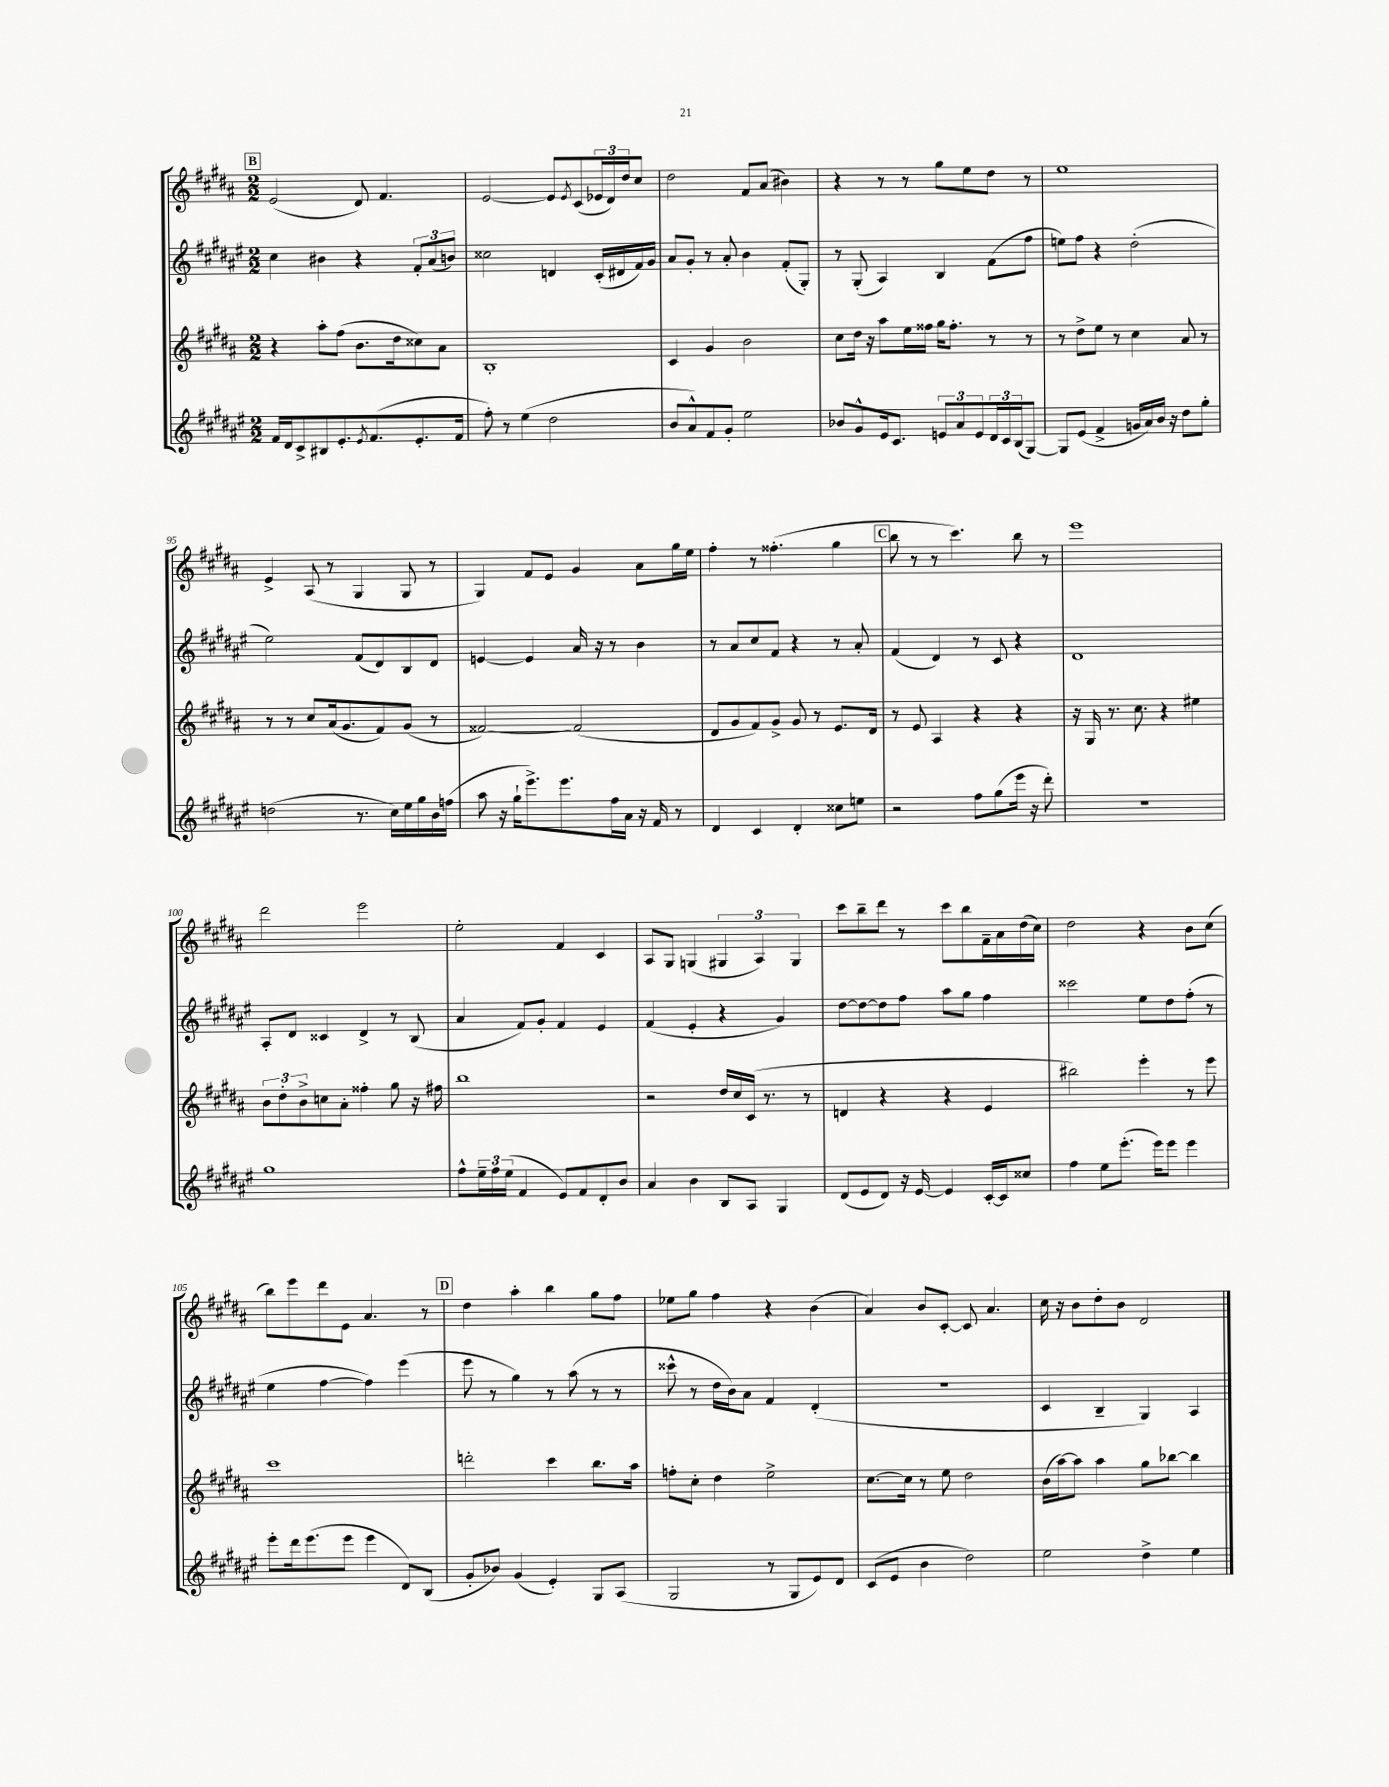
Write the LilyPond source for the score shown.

<<
\new StaffGroup <<
\new Staff = "s0" {
    \clef treble \key b \major \numericTimeSignature \time 2/2
    \mark \markup { \box "B" } e'2( dis'8) fis'4. |
    e'2~ e'8 \acciaccatura { e'8 } cis'8( \tuplet 3/2 { ees'16 dis'16) dis''16 } cis''8 |
    dis''2 fis'8 ais'8( bis'4) |
    r4 r8 r8 gis''8 e''8 dis''8 r8 |
    e''1 |
    e'4-> ais8( r8 gis4 gis8 r8 |
    gis4) fis'8 e'8 gis'4 ais'8 gis''16 e''16 |
    fis''4-. r8 fisis''4.-.( gis''4 |
    \mark \markup { \box "C" } b''8 r8 r8 cis'''4.) b''8 r8 |
    e'''1 |
    dis'''2 e'''2 |
    e''2-. fis'4 cis'4 |
    ais8 gis8 g4( \tuplet 3/2 { gis4 ais4) gis4 } |
    cis'''8 b''8-- dis'''8 r8 cis'''8 b''8 fis'16-- ais'16 dis''16( cis''16) |
    dis''2 r4 b'8 cis''8( |
    b''8) e'''8 dis'''8 e'8 ais'4. r8 |
    \mark \markup { \box "D" } dis''4 ais''4-. b''4 gis''8 fis''8 |
    ees''8 gis''8 fis''4 r4 b'4( |
    ais'4) b'8 cis'8~-. cis'8 ais'4. |
    cis''16 r16 b'8 dis''8-. b'8 dis'2 \bar "|." |
}
\new Staff = "s1" {
    \clef treble \key fis \major \numericTimeSignature \time 2/2
    \mark \markup { \box "B" } cis''4 bis'4 r4 \tuplet 3/2 { fis'8-. ais'8( b'8) } |
    cisis''2 d'4 cis'16-.( dis'16 fis'16) gis'16 |
    ais'8 gis'8-. r8 ais'8-. b'4 fis'8-.( gis8-.) |
    r8 gis8-.( ais4) b4 fis'8( fis''8 |
    e''8) fis''8 r4 dis''2-.( |
    eis''2) fis'8( dis'8) b8 dis'8 |
    e'4~ e'4 ais'16 r16 r8 b'4 |
    r8 ais'8 cis''8 fis'8 r4 r8 ais'8-. |
    \mark \markup { \box "C" } fis'4( dis'4) r8 cis'8 r4 |
    dis'1 |
    ais8-. dis'8 cisis'4 dis'4-> r8 b8( |
    ais'4 fis'8) gis'8-. fis'4 eis'4 |
    fis'4( eis'4-. r4 gis'4) |
    dis''8~ dis''8~ dis''8 fis''8 ais''8 gis''8 fis''4 |
    cisis'''2 eis''8 dis''8 fis''8-.( r8 |
    eis''4 fis''4~ fis''4) eis'''4( |
    \mark \markup { \box "D" } eis'''8 r8 gis''4) r8 ais''8( r8 r8 |
    cisis'''8-^ r8 dis''16 b'16) ais'8 fis'4 dis'4-.( |
    R1 |
    cis'4 b4-- gis4) ais4 \bar "|." |
}
\new Staff = "s2" {
    \clef treble \key b \major \numericTimeSignature \time 2/2
    \mark \markup { \box "B" } r4 ais''8-. fis''8( b'8. dis''16 cisis''8) ais'8 |
    b1-. |
    cis'4 gis'4 b'2 |
    cis''8 dis''16 r16 ais''8 e''16 fisis''16 gis''16 fisis''8.-. r8 r8 |
    r8 dis''8-> e''8 r8 cis''4 ais'8 r8 |
    r8 r8 cis''8 ais'16( gis'8. fis'8) gis'8( r8 |
    fisis'2~) fisis'2( |
    dis'8 gis'8 fis'8) gis'8-> gis'8 r8 e'8. dis'16 |
    \mark \markup { \box "C" } r8 e'8 ais4 r4 r4 |
    r16 gis16 r8. cis''8. r4 eis''4 |
    \tuplet 3/2 { b'8 dis''8-. b'8-> } c''8 ais'8-. fisis''4-. gis''8 r16 fis''16 |
    b''1 |
    r2 dis''16 cis''16 cis'16( r8. r8 |
    d'4 r4 r4 e'4 |
    bis''2) e'''4-. r8 e'''8 |
    cis'''1 |
    \mark \markup { \box "D" } d'''2-. cis'''4 b''8. ais''16 |
    f''8-. cis''8-. dis''4 e''2-> |
    cis''8.~ cis''16 r8 e''8 dis''2 |
    b'16( ais''16~) ais''8 ais''4 gis''8 bes''8~ bes''4 \bar "|." |
}
\new Staff = "s3" {
    \clef treble \key fis \major \numericTimeSignature \time 2/2
    \mark \markup { \box "B" } fis'16 dis'16 cis'8-> bis8 eis'8.-. \acciaccatura { eis'8 } fis'8.( eis'8.-. fis'16 |
    fis''8-.) r8 eis''4( dis''2 |
    b'8 ais'8-^) fis'8 gis'8-. eis''2 |
    bes'8 gis'8-^ eis'16 cis'8. \tuplet 3/2 { e'8 ais'8 e'8 } \tuplet 3/2 { dis'16 cis'16 b16( } gis8~) |
    gis8 eis'8( fis'4-> g'16 ais'16) b'16 r16 dis''8 gis''8-. |
    d''2( r8. cis''16) eis''16 gis''16 b'16 f''16( |
    ais''8 r16 gis''16-! eis'''8.->) eis'''8. fis''16 ais'16 r16 fis'16 r8 |
    dis'4 cis'4 dis'4-. cisis''8 e''8 |
    \mark \markup { \box "C" } r2 fis''8 gis''8( eis'''16 r16 dis'''8-.) |
    R1 |
    gis''1 |
    fis''8-^ \tuplet 3/2 { eis''16-- fis''16 eis''16( } fis'4 eis'8) fis'8 dis'8-. b'8 |
    ais'4 b'4 b8 ais8 gis4 |
    dis'8( eis'8 dis'8) r16 eis'16~ eis'4 cis'16~-. cis'16 cisis''8 |
    fis''4 eis''8 eis'''8.-.( eis'''16) eis'''8 eis'''4 |
    eis'''8-. dis'''16 eis'''8.( eis'''8 eis'''4 dis'8) b8( |
    \mark \markup { \box "D" } gis'8-. bes'8) gis'4( eis'4-.) gis8 ais8( |
    gis2 r8 gis8 eis'8) dis'8 |
    cis'8( eis'8 b'4 dis''2) |
    eis''2 dis''4-> eis''4 \bar "|." |
}
>>
>>
\layout { \context { \Score currentBarNumber = #90 } }
